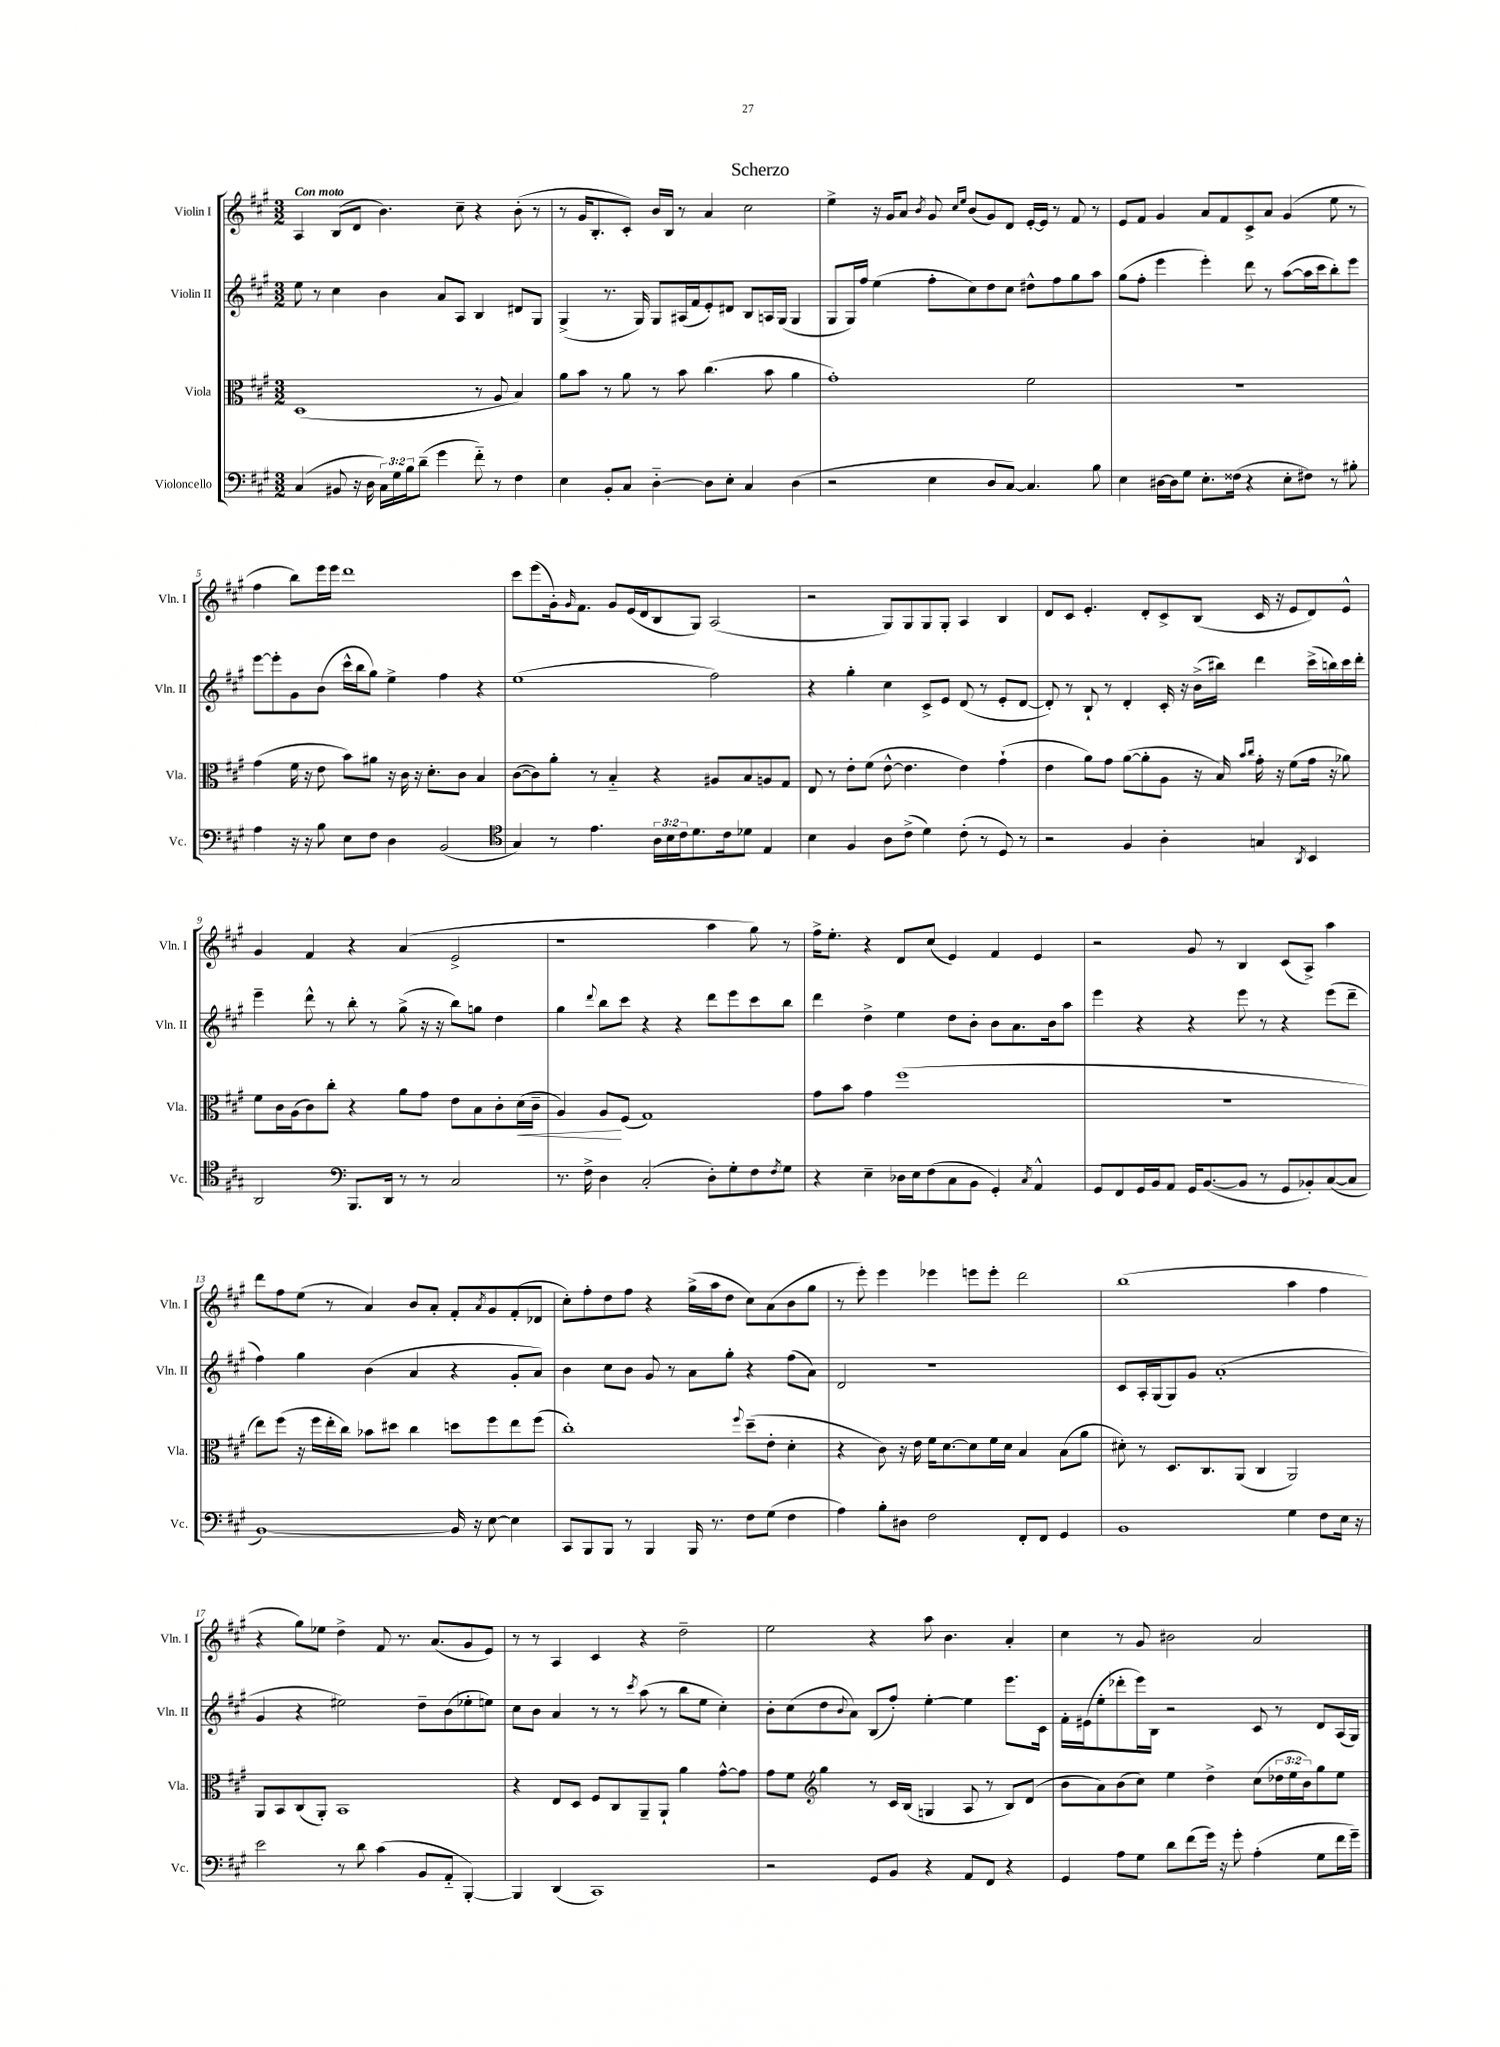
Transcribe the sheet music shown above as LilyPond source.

\header { title = "Scherzo" }
<<
\new StaffGroup <<
\new Staff = "s0" \with { instrumentName = "Violin I" shortInstrumentName = "Vln. I" } {
    \clef treble \key a \major \numericTimeSignature \time 3/2 \tempo "Con moto"
    a4 b8( d'8 b'4.) cis''8-- r4 b'8-.( r8 |
    r8 gis'16 b8.-. cis'8-.) b'16 b16 r8 a'4 cis''2 |
    e''4-> r16 gis'16 a'8 \acciaccatura { b'8 } gis'8 \grace { cis''16 e''16 } b'8( gis'8) d'8 e'16~-. e'16 r8 fis'8 r8 |
    e'8 fis'8 gis'4 a'8 fis'8 cis'8-> a'8 gis'4( e''8 r8 |
    fis''4 b''8) e'''16 e'''16 d'''1 |
    cis'''8 e'''8( gis'16-.) \grace { gis'16 } fis'8. gis'8 e'16( d'16 b8 gis8) a2( |
    r2 gis8) gis8 gis8 gis8-. a4 b4 |
    d'8 cis'8 e'4.-. d'8-. cis'8-> b8( cis'16 r16 e'8 d'8) e'8-^ |
    gis'4 fis'4 r4 a'4( e'2-> |
    r1 a''4 gis''8) r8 |
    fis''16-> e''8.-. r4 d'8 cis''8( e'4) fis'4 e'4 |
    r2 gis'8 r8 b4 cis'8( a8->) a''4 |
    d'''8 fis''8 e''8( r8 a'4) b'8 a'8-. fis'8-. \acciaccatura { a'8 } gis'8 fis'8-.( des'8 |
    cis''8-.) fis''8-. d''8 fis''8 r4 gis''16->( a''16 d''8 cis''8) a'8( b'8 gis''8 |
    r8 e'''8-.) e'''4 ees'''4 e'''8 e'''8-. d'''2 |
    b''1( a''4 fis''4 |
    r4 gis''8) ees''8 d''4-> fis'8 r8. a'8.( gis'8 e'8) |
    r8 r8 a4 cis'4 r4 d''2-- |
    e''2 r4 a''8 b'4. a'4-. |
    cis''4 r8 gis'8 bis'2 a'2 \bar "|." |
}
\new Staff = "s1" \with { instrumentName = "Violin II" shortInstrumentName = "Vln. II" } {
    \clef treble \key a \major \numericTimeSignature \time 3/2
    e''8 r8 cis''4 b'4 a'8 a8 b4 dis'8 gis8 |
    gis4->( r8. gis16) gis8 ais16( fis'16 e'8-.) dis'8 b8 a16 gis16( gis4 |
    gis8 gis16) fis''16 e''4( fis''8-. cis''8) d''8 cis''8 dis''8-^ fis''8 gis''8 a''8 |
    gis''8( fis''8-. e'''4 e'''4-.) d'''8 r8 a''8~( a''16 cis'''16 b''8-.) e'''8 |
    e'''8~ e'''8-. gis'8 b'8( cis'''16-^ b''16 gis''8) e''4-> fis''4 r4 |
    e''1( fis''2) |
    r4 gis''4-. cis''4 cis'8-> e'8 d'8( r8 e'8-. d'8~ |
    d'8-.) r8 b8-! r8 d'4-. cis'16-. r16 b'16->( bis''16) d'''4 cis'''16->( b''16) cis'''16 d'''16-. |
    e'''4-- d'''8-^ r8 b''8-. r8 gis''8->( r16 r16 b''8) g''8 d''4 |
    gis''4 \appoggiatura { d'''8 } b''8 cis'''8 r4 r4 d'''8 e'''8 cis'''8 b''8 |
    d'''4 d''4-> e''4 d''8 b'8-. b'8 a'8. b'16 a''8 |
    e'''4 r4 r4 e'''8 r8 r4 e'''8( d'''8-- |
    fis''4) gis''4 b'4( a'4 r4 gis'8-. a'8) |
    b'4 cis''8 b'8 gis'8 r8 a'8 gis''8-. r4 fis''8( a'8) |
    d'2 r1 |
    cis'8 a16-. gis16( gis8) gis'8 a'1-.( |
    gis'4 r4 eis''2) d''8-- b'8( ees''8-. e''8) |
    cis''8 b'8 a'4 r8 r8 \acciaccatura { cis'''8 } a''8( r8 b''8 e''8 cis''4-.) |
    b'8-. cis''8( d''8 \appoggiatura { b'8 } a'8) b8( fis''8-.) e''4~-. e''4 e'''8. cis'16 |
    fis'16-. eis'16( e''8-. des'''8-. e'''16) b16 r2 cis'8 r8 d'8 a16( gis16) \bar "|." |
}
\new Staff = "s2" \with { instrumentName = "Viola" shortInstrumentName = "Vla." } {
    \clef alto \key a \major \numericTimeSignature \time 3/2 \override Staff.TupletNumber.text = #tuplet-number::calc-fraction-text
    d1( r8 a8 b4) |
    a'8 b'8 r8 a'8 r8 b'8 cis''4.( b'8 a'4 |
    gis'1-.) fis'2 |
    R1. |
    gis'4( fis'16 r16 e'8 b'8) ais'8 r16 cis'16 r16 d'8.-. cis'8 b4 |
    cis'8~( cis'8) a'8-. r8 b4-_ r4 ais8 b8 a8 gis8 |
    e8 r8 e'8-. fis'8( e'8~-^ e'4. e'4) gis'4-!( |
    e'4 a'8) gis'8 a'8~( a'8-. a8 r16 b16) \grace { b'16 cis''16 } gis'16-. r16 fis'8( gis'16 r16 aes'8) |
    fis'8 cis'16 a16( cis'8) cis''8-. r4 a'8 gis'8 e'8 b8 cis'8-. d'16\<( cis'16-- |
    a4) a8\! fis8( gis1) |
    gis'8 b'8 gis'4 fis''1( |
    R1. |
    e''8) fis''8( r16 fis''16 e''16-. cis''16) bes'8 dis''8 cis''4 d''8 fis''8 e''8 fis''8( |
    cis''1-.) \appoggiatura { fis''8 } d''8--( e'8-. d'4-. |
    r4 cis'8) r16 e'16 fis'16 d'8.~ d'8 fis'16 d'16 b4 b8( a'8 |
    dis'8-.) r8 d8. cis8. a,8( cis4 a,2) |
    a,8 b,8 cis8( a,8-.) b,1 |
    r4 e8 d8 fis8 cis8 a,8-- a,8-! a'4 gis'8~-^ gis'8 |
    gis'8 fis'8 \clef treble gis''4 r8 cis'16 b16( g4 a8 r8 b8) d'8( |
    b'8 a'8) b'8( cis''8) e''4 d''4-> cis''8( \tuplet 3/2 { des''16 e''16 b'16) } gis''8 e''8 \bar "|." |
}
\new Staff = "s3" \with { instrumentName = "Violoncello" shortInstrumentName = "Vc." } {
    \clef bass \key a \major \numericTimeSignature \time 3/2 \override Staff.TupletNumber.text = #tuplet-number::calc-fraction-text
    cis4( bis,8 r16 d16 \tuplet 3/2 { cis16) gis16 b16 } d'8--( gis'4 fis'8-_) r8 fis4 |
    e4 b,8-. cis8 d4~-_ d8 e8-. cis4 d4( |
    r2 e4 d8 cis8~) cis4. b8 |
    e4 dis16~ dis16 gis8 e8.-. fisis16( r4 e8-. fis8) r8 bis8-. |
    a4 r16 r16 b8 e8 fis8 d4 b,2( |
    \clef tenor gis4) r8 e'4. \tuplet 3/2 { a16 b16 cis'16 } d'8. cis'16 des'8 e4 |
    b4 fis4 a8 cis'8->( d'4) cis'8-.( r8 d8) r8 |
    r2 fis4 a4-. g4 \acciaccatura { a,8 } b,4 |
    a,2 \clef bass b,,8. d,16 r8 r8 cis2 |
    r8. fis16-> d4 cis2-.( d8-.) gis8-. fis8 \acciaccatura { fis8 } gis8 |
    r4 e4-- des16 e16 fis8( cis8 b,8 gis,4-.) \acciaccatura { cis8 } a,4-^ |
    gis,8 fis,8 gis,16 b,16 a,8 gis,16 b,8.~( b,8 r8 gis,8 bes,8-.) cis8~( cis8 |
    b,1~) b,16 r16 e8~ e4 |
    cis,8 b,,8 b,,8 r8 b,,4 b,,16 r8. fis8 gis8( fis4 |
    a4) b8-. dis8 fis2 fis,8-. fis,8 gis,4 |
    b,1 gis4 fis8 e16 r16 |
    e'2 r8 d'8 cis'4( b,8 a,8-_ b,,4~-.) |
    b,,4 d,4( cis,1) |
    r2 gis,8 b,8 r4 a,8 fis,8 r4 |
    gis,4 a8 gis8 d'8 fis'8( gis'16) r16 gis'8-. a4-.( gis8 fis'16 gis'16--) \bar "|." |
}
>>
>>
